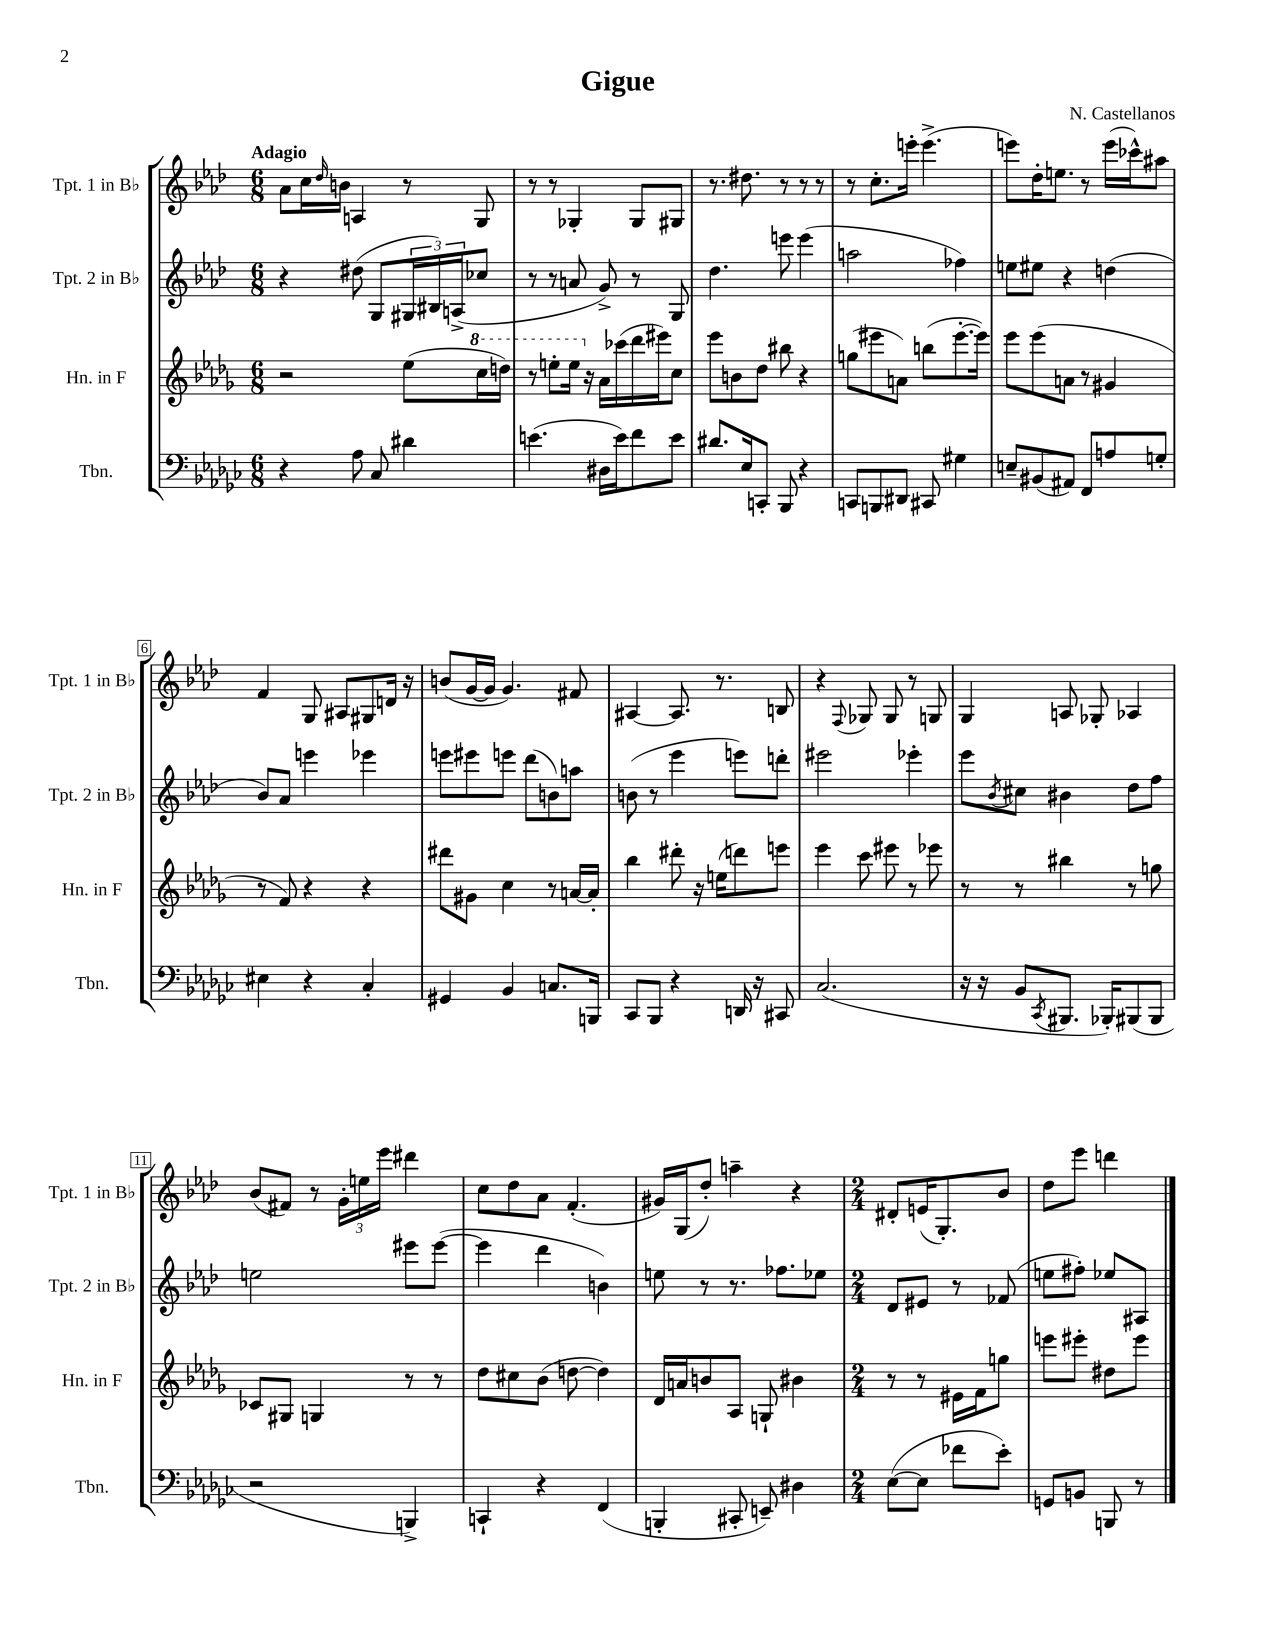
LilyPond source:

\header { title = "Gigue" composer = "N. Castellanos" }
<<
\new StaffGroup <<
\new Staff = "s0" \with { instrumentName = "Tpt. 1 in Bb" shortInstrumentName = "Tpt. 1 in Bb" } {
    \clef treble \key aes \major \numericTimeSignature \time 6/8 \tempo "Adagio"
    aes'8 c''16 \grace { des''16 } b'16 a4 r8 g8 |
    r8 r8 ges4-. ges8 gis8 |
    r8. dis''8. r8 r8 r8 |
    r8 c''8.-. e'''16-. e'''4.->( |
    e'''8) des''16-. e''8. r8 e'''16( ces'''16-^) ais''8 |
    f'4 g8 ais8 gis8 d'16 r16 |
    b'8( g'16~ g'16 g'4.) fis'8 |
    ais4~ ais8. r8. b8 |
    r4 \appoggiatura { f8 } ges8 ges8 r8 g8 |
    g4 a8 ges8-. aes4 |
    bes'8( fis'8) r8 \tuplet 3/2 { g'16-. e''16 ees'''16 } dis'''4 |
    c''8 des''8 aes'8 f'4.-.( |
    gis'16) g16( des''8-.) a''4-- r4 |
    \numericTimeSignature \time 2/4 dis'8-. e'16( g8.-.) bes'8 |
    des''8 ees'''8 d'''4 \bar "|." |
}
\new Staff = "s1" \with { instrumentName = "Tpt. 2 in Bb" shortInstrumentName = "Tpt. 2 in Bb" } {
    \clef treble \key aes \major \numericTimeSignature \time 6/8
    r4 dis''8( g8 \tuplet 3/2 { gis16 bis16) a16->( } ces''8 |
    r8 r8 a'8 g'8->) r8 g8 |
    des''4. e'''8 e'''4( |
    a''2 fes''4) |
    e''8 eis''8 r4 d''4( |
    bes'8) aes'8 e'''4 ees'''4 |
    e'''8 eis'''8 e'''8 des'''8( b'8) a''8 |
    b'8( r8 ees'''4 e'''8) d'''8-. |
    eis'''2 ees'''4-. |
    ees'''8 \acciaccatura { bes'8 } cis''8 bis'4 des''8 f''8 |
    e''2 eis'''8 eis'''8~( |
    eis'''4 des'''4 b'4) |
    e''8 r8 r8. fes''8. ees''8 |
    \numericTimeSignature \time 2/4 des'8 eis'8 r8 fes'8( |
    e''8 fis''8-.) ees''8 ais8 \bar "|." |
}
\new Staff = "s2" \with { instrumentName = "Hn. in F" shortInstrumentName = "Hn. in F" } {
    \clef treble \key des \major \numericTimeSignature \time 6/8
    r2 ees''8( \ottava #1 c'''16 d'''16) |
    r8 e'''8-. e'''16 \ottava #0 r16 aes'16 ces'''16( des'''16 eis'''16) c''8 |
    ees'''8 b'8 des''8 bis''8 r4 |
    g''8( eis'''8 a'8) b''8( eis'''8.~-. eis'''16) |
    ees'''8 ees'''8( a'8 r8 gis'4 |
    r8 f'8) r4 r4 |
    dis'''8 gis'8 c''4 r8 a'16~ a'16-. |
    bes''4 dis'''8-. r16 e''16( d'''8) e'''8 |
    ees'''4 c'''8 eis'''8 r8 ees'''8 |
    r8 r8 bis''4 r8 g''8 |
    ces'8 gis8 g4 r8 r8 |
    des''8 cis''8 bes'8( d''8~ d''4) |
    des'16 a'16 b'8 aes8 g8-! bis'4 |
    \numericTimeSignature \time 2/4 r8 r8 eis'16 f'16 g''8 |
    e'''8 eis'''8-. dis''8 eis'''8 \bar "|." |
}
\new Staff = "s3" \with { instrumentName = "Tbn." shortInstrumentName = "Tbn." } {
    \clef bass \key ges \major \numericTimeSignature \time 6/8
    r4 aes8 ces8 dis'4 |
    e'4.( dis16 e'16) f'8 e'8 |
    dis'8. ees16 c,8-. bes,,8 r4 |
    c,8 b,,8 dis,8 cis,8 gis4 |
    e8-- bis,8( ais,8) f,8 a8 g8-. |
    eis4 r4 ces4-. |
    gis,4 bes,4 c8. b,,16 |
    ces,8 bes,,8 r4 d,16 r16 cis,8 |
    ces2.( |
    r16 r16 bes,8 \acciaccatura { ces,8 } bis,,8. bes,,16-.) bis,,8( bis,,8 |
    r2 b,,4->) |
    c,4-! r4 f,4( |
    b,,4-. cis,8-. e,8--) dis4 |
    \numericTimeSignature \time 2/4 ees8~( ees8 fes'8 ees'8-.) |
    g,8 b,8 b,,8 r8 \bar "|." |
}
>>
>>
\layout { \context { \Score \override BarNumber.stencil = #(make-stencil-boxer 0.1 0.3 ly:text-interface::print) } }
